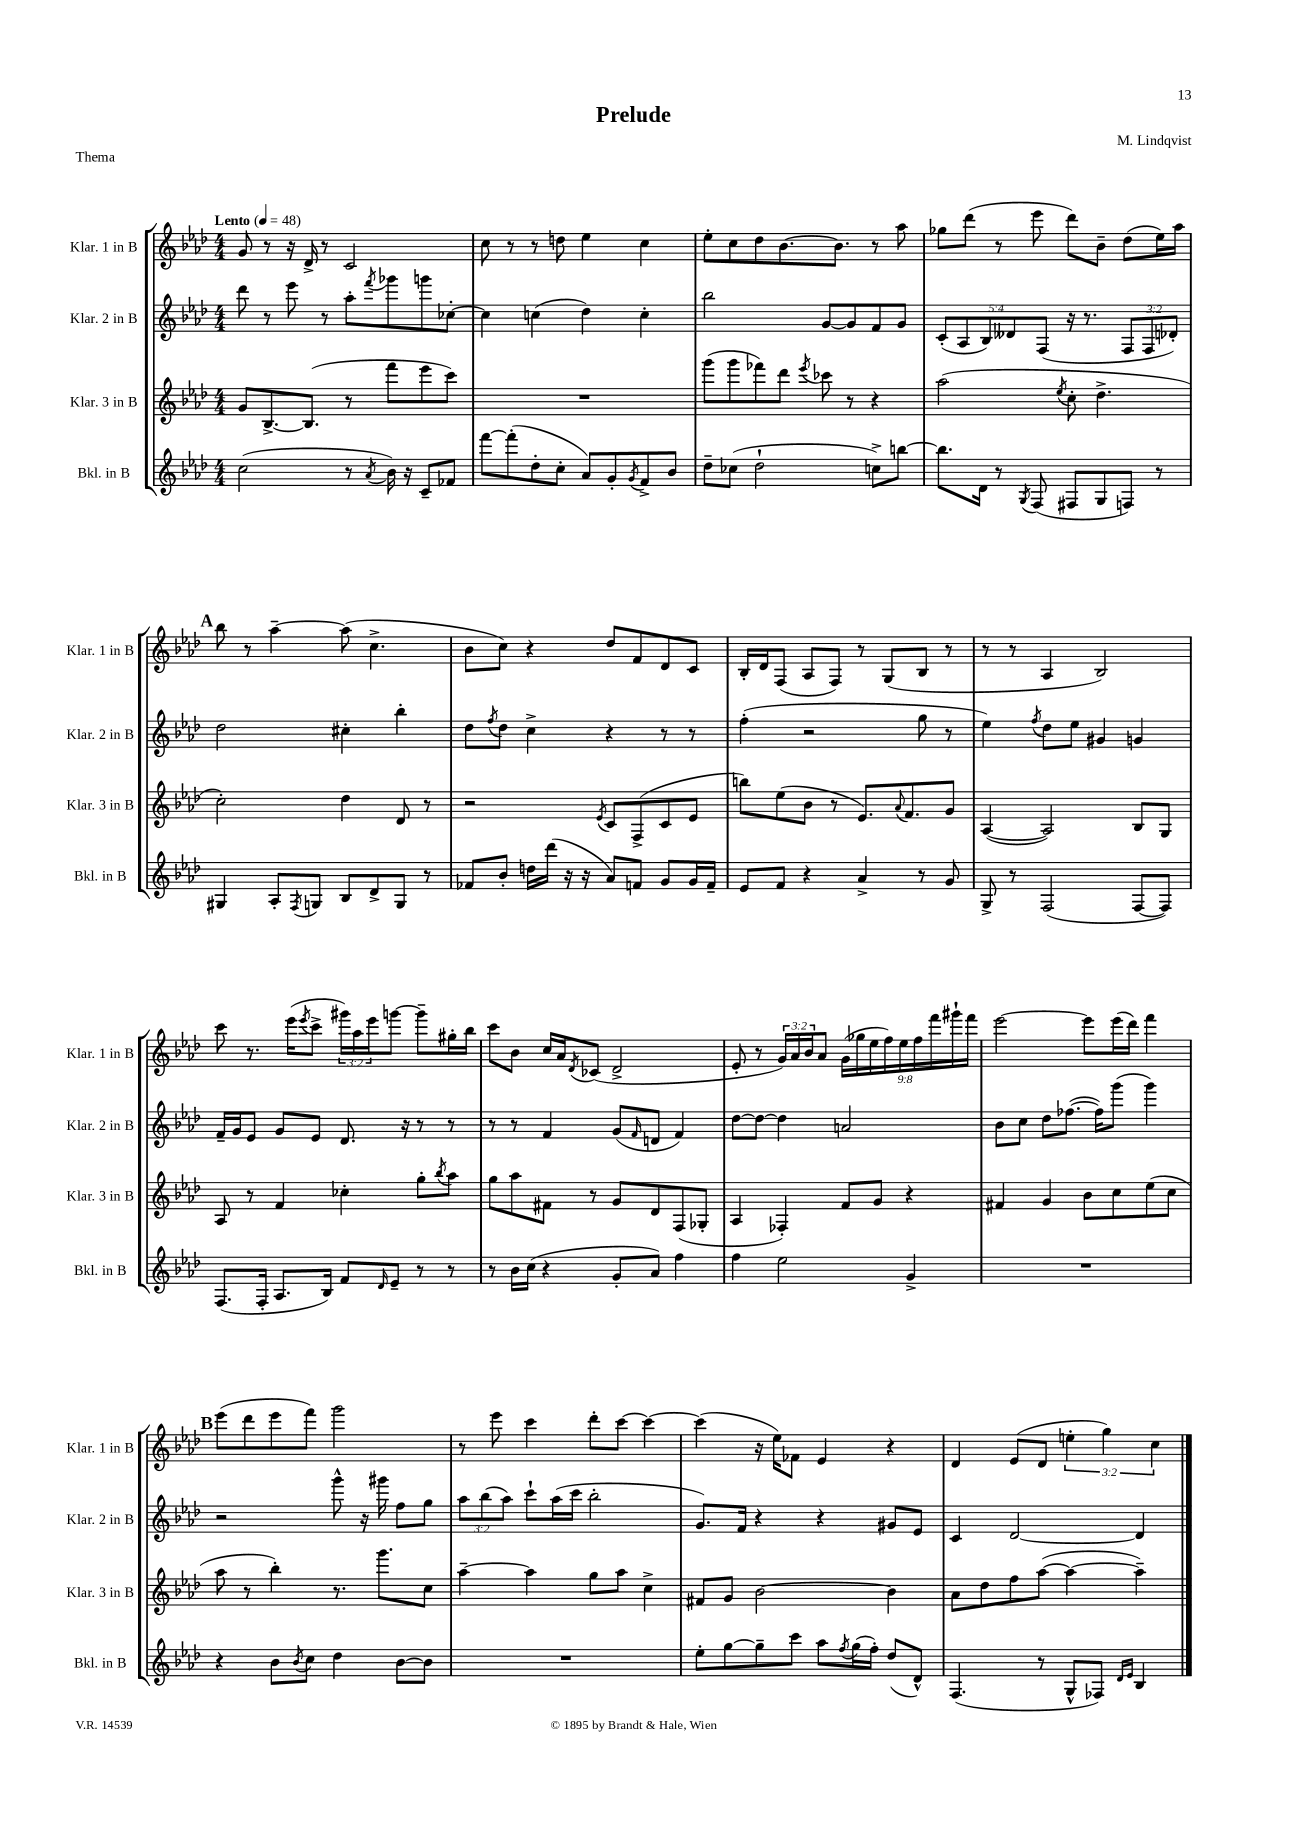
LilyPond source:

\header { title = "Prelude" composer = "M. Lindqvist" piece = "Thema" }
<<
\new StaffGroup <<
\new Staff = "s0" \with { instrumentName = "Klar. 1 in B" shortInstrumentName = "Klar. 1 in B" } {
    \clef treble \key aes \major \numericTimeSignature \time 4/4 \override Staff.TupletNumber.text = #tuplet-number::calc-fraction-text \tempo "Lento" 4 = 48
    g'8 r8 r16 des'16-> r8 c'2 |
    c''8 r8 r8 d''8 ees''4 c''4 |
    ees''8-. c''8 des''8 bes'8.~ bes'8. r8 aes''8 |
    ges''8 des'''8( r8 ees'''8 des'''8) bes'8-- des''8( ees''16) aes''16 |
    \mark \markup { \bold "A" } bes''8 r8 aes''4~-- aes''8( c''4.-> |
    bes'8 c''8) r4 des''8 f'8 des'8 c'8 |
    bes16-. des'16 f8( aes8 f8) r8 g8( bes8 r8 |
    r8 r8 aes4 bes2) |
    c'''8 r8. ees'''16( \acciaccatura { ees'''8 } c'''8-> \tuplet 3/2 { gis'''16) aes''16 ees'''16 } g'''8~ g'''8-- gis''16-. bes''16 |
    c'''8 bes'8 c''16 aes'16 \acciaccatura { des'8 } ces'8( des'2-> |
    ees'8-. r8 \tuplet 3/2 { g'16) aes'16 bes'16 } aes'8 \tuplet 9/8 { g'16( ges''16 ees''16 f''16) ees''16 f''16 f'''16 gis'''16-! f'''16 } |
    ees'''2~ ees'''8 ees'''16( des'''16) f'''4 |
    \mark \markup { \bold "B" } ees'''8( des'''8 ees'''8 f'''8) g'''2 |
    r8 ees'''8 c'''4 des'''8-. c'''8~ c'''4~ |
    c'''4( r16 ees''16) fes'8 ees'4 r4 |
    des'4 ees'8( des'8 \tuplet 3/2 { e''4-. g''4) c''4 } \bar "|." |
}
\new Staff = "s1" \with { instrumentName = "Klar. 2 in B" shortInstrumentName = "Klar. 2 in B" } {
    \clef treble \key aes \major \numericTimeSignature \time 4/4 \override Staff.TupletNumber.text = #tuplet-number::calc-fraction-text
    des'''8 r8 ees'''8 r8 aes''8-. \acciaccatura { f'''8 } ges'''8 g'''8 ces''8~-. |
    ces''4 c''4( des''4) c''4-. |
    bes''2 g'8~ g'8 f'8 g'8 |
    \tuplet 5/4 { c'8-.( aes8 bes8) deses'8 f8( } r16 r8. \tuplet 3/2 { f8 f8 des'8-.) } |
    \mark \markup { \bold "A" } des''2 cis''4-. bes''4-. |
    des''8 \acciaccatura { f''8 } des''8 c''4-> r4 r8 r8 |
    f''4-.( r2 g''8 r8 |
    ees''4) \acciaccatura { f''8 } des''8 ees''8 gis'4 g'4 |
    f'16-- g'16 ees'8 g'8 ees'8 des'8. r16 r8 r8 |
    r8 r8 f'4 g'8( \grace { f'16 } d'8 f'4) |
    des''8~ des''8~ des''4 a'2 |
    bes'8 c''8 des''8 fes''8.~( fes''16) g'''8( g'''4) |
    \mark \markup { \bold "B" } r2 g'''8-^ r16 gis'''16 f''8 g''8 |
    \tuplet 3/2 { aes''8 bes''8( aes''8) } c'''8-! aes''16( c'''16 bes''2-. |
    g'8.) f'16 r4 r4 gis'8 ees'8 |
    c'4 des'2~ des'4 \bar "|." |
}
\new Staff = "s2" \with { instrumentName = "Klar. 3 in B" shortInstrumentName = "Klar. 3 in B" } {
    \clef treble \key aes \major \numericTimeSignature \time 4/4
    g'8 bes8.~-> bes8.( r8 f'''8 ees'''8 c'''8) |
    R1 |
    g'''8( g'''8 fes'''8) des'''8 \acciaccatura { ees'''8 } ces'''8 r8 r4 |
    aes''2( \acciaccatura { ees''8 } c''8-. des''4.-> |
    \mark \markup { \bold "A" } c''2-.) des''4 des'8 r8 |
    r2 \acciaccatura { ees'8 } c'8 f8->( c'8 ees'8 |
    b''8) ees''8( bes'8 r8 ees'8.) \appoggiatura { aes'8 } f'8. g'8 |
    aes4~( aes2) bes8 g8 |
    aes8 r8 f'4 ces''4-. g''8-. \acciaccatura { bes''8 } aes''8 |
    g''8 aes''8 fis'8 r8 g'8 des'8 f8( ges8-. |
    aes4 fes4-.) f'8 g'8 r4 |
    fis'4 g'4 bes'8 c''8 ees''8( c''8 |
    \mark \markup { \bold "B" } aes''8 r8 bes''4-.) r8. g'''8. c''8 |
    aes''4~-- aes''4 g''8 aes''8 c''4-> |
    fis'8 g'8 bes'2~ bes'4 |
    aes'8 des''8 f''8 aes''8~( aes''4~ aes''4--) \bar "|." |
}
\new Staff = "s3" \with { instrumentName = "Bkl. in B" shortInstrumentName = "Bkl. in B" } {
    \clef treble \key aes \major \numericTimeSignature \time 4/4
    c''2( r8 \acciaccatura { aes'8 } bes'16) r16 c'8-- fes'8 |
    f'''8~ f'''8-.( des''8-. c''8-. aes'8) g'8-. \acciaccatura { g'8 } f'8-> bes'8 |
    des''8-- ces''8( des''2-! c''8->) b''8~ |
    b''8. des'16 r8 \acciaccatura { g8 } f8( fis8 g8 f8) r8 |
    \mark \markup { \bold "A" } gis4 aes8-. \acciaccatura { f8 } g8 bes8 des'8-> g8 r8 |
    fes'8 bes'8-. d''16 des'''16( r16 r16 aes'8) f'8 g'8 g'16 f'16-- |
    ees'8 f'8 r4 aes'4-> r8 g'8 |
    g8-> r8 f2( f8~ f8) |
    f8.( f16-. aes8. bes16) f'8 \grace { des'16 } ees'8-- r8 r8 |
    r8 bes'16 c''16( r4 g'8-. aes'8) f''4 |
    f''4 ees''2 g'4-> |
    R1 |
    \mark \markup { \bold "B" } r4 bes'8 \acciaccatura { bes'8 } c''8 des''4 bes'8~ bes'8 |
    R1 |
    ees''8-. g''8~ g''8-- c'''8 aes''8 \acciaccatura { f''8 } g''16( f''16-.) des''8( des'8-^) |
    f4.( r8 g8-^ fes8) \grace { des'16 ees'16 } bes4 \bar "|." |
}
>>
>>
\layout { \context { \Score \remove "Bar_number_engraver" } }
